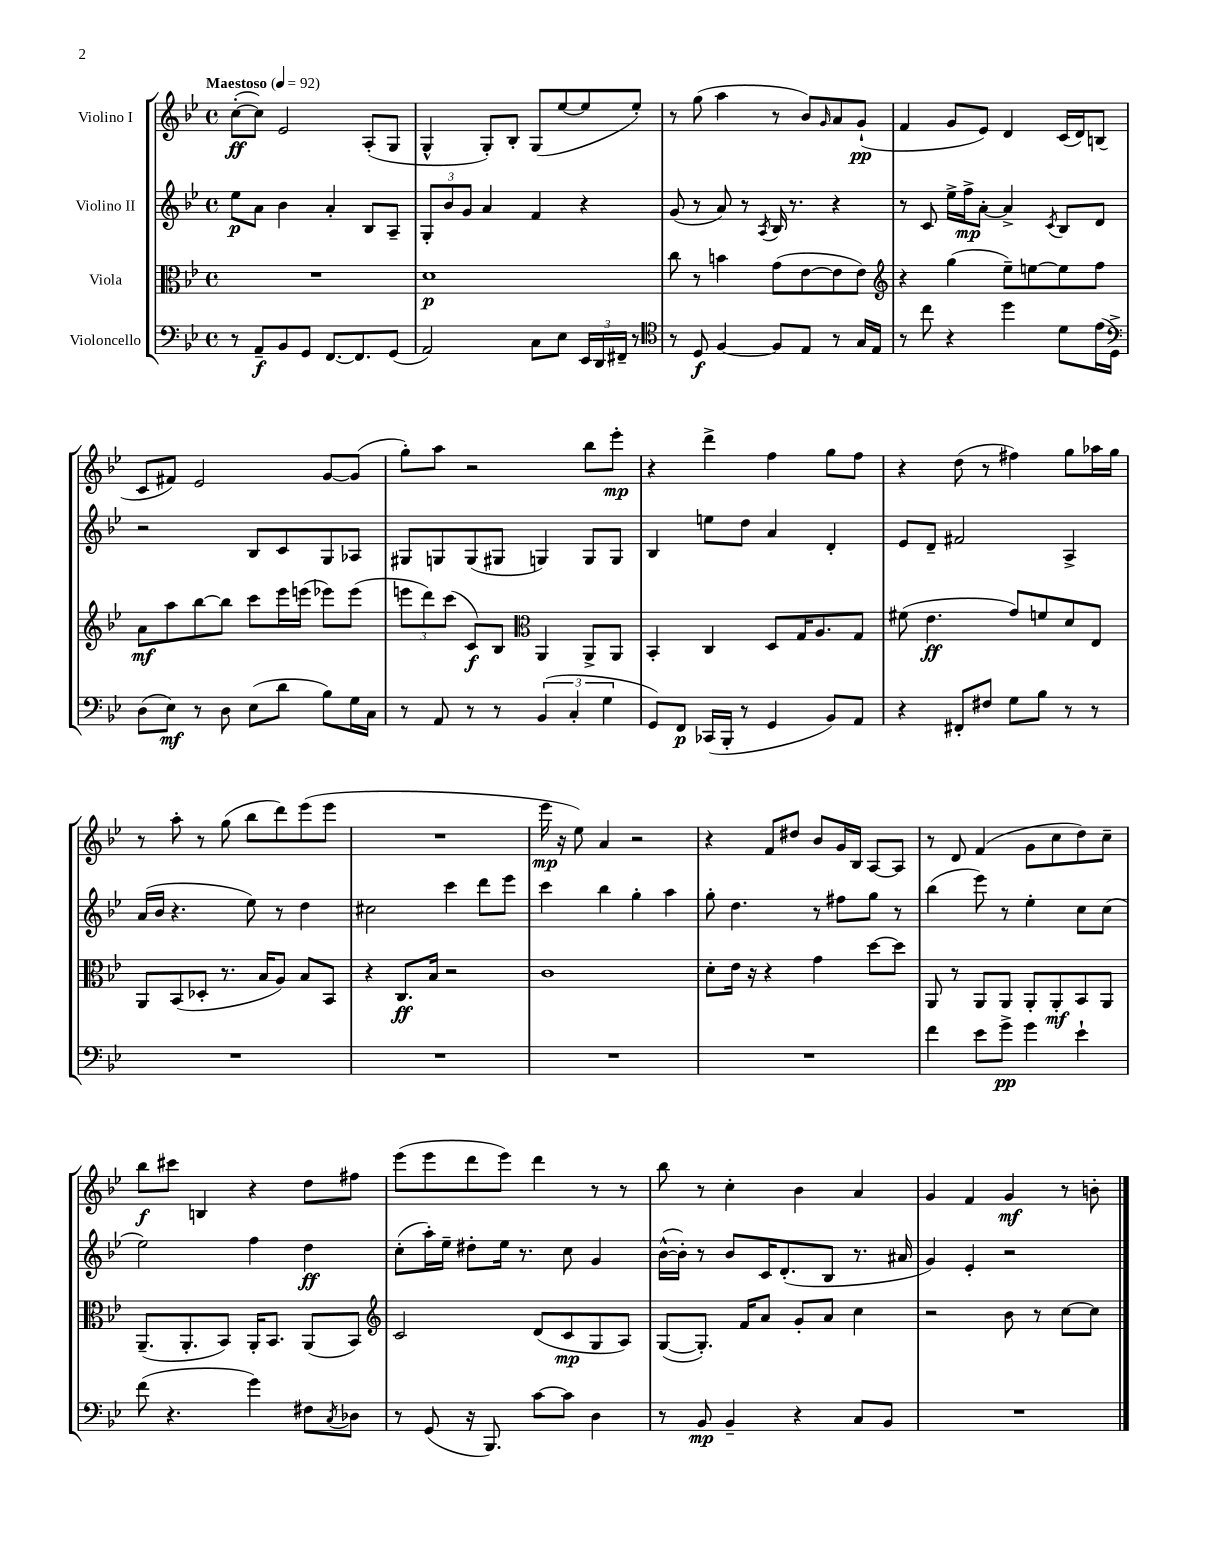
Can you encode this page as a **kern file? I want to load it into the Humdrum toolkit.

**kern	**kern	**kern	**kern
*staff4	*staff3	*staff2	*staff1
*clefF4	*clefC3	*clefG2	*clefG2
*k[b-e-]	*k[b-e-]	*k[b-e-]	*k[b-e-]
*M4/4	*M4/4	*M4/4	*M4/4
*met(c)	*met(c)	*met(c)	*met(c)
*MM92	*MM92	*MM92	*MM92
8r	1r	8ee-	([8cc'
8AA~	.	8a	8cc])
8BB-	.	4b-	2e-
8GG	.	.	.
[8.FF	.	4a'	.
8.FF]	.	.	.
.	.	8B-	(8A'
(8GG	.	8A~	8G
=	=	=	=
2AA)	1d	12G'	4G^^
.	.	12b-	.
.	.	12g	.
.	.	4a	8G')
.	.	.	8B-'
8C	.	4f	(8G
8E-	.	.	[8ee-
24EE-	.	4r	8ee-]
24DD	.	.	.
24FF#~	.	.	.
8r	.	.	8ee-')
=	=	=	=
*clefC4	*	*	*
8r	8cc	(8g	8r
8D	8r	8r	(8gg
[4F	4b	8a)	4aa
.	.	8r	.
.	.	8qA	.
8F]	(8g	16B-	8r
.	.	8.r	.
8E-	[8e-	.	8b-)
.	.	.	16qqg
8r	8e-]	4r	8a
16G	8e-)	.	(8g`
16E-	.	.	.
=	=	=	=
*	*clefG2	*	*
8r	4r	8r	4f
8cc	.	8c	.
4r	(4gg	16ee-^	8g
.	.	16ff^	.
.	.	[8a'	8e-)
4dd	8ee-~)	4a^]	4d
.	[8ee	.	.
.	.	8qc	.
8d	8ee]	8B-	(16c
.	.	.	16d)
(16e-	8ff	8d	(8B
16D^)	.	.	.
=	=	=	=
*clefF4	*	*	*
(8D	8a	2r	8c
8E-)	8aa	.	8f#)
8r	[8bb-	.	2e-
8D	8bb-]	.	.
(8E-	8ccc	8B-	.
8d	16eee-	8c	.
.	(16eee	.	.
8B-)	8eee-)	8G	[8g
16G	(8eee-	8A-	(8g]
16C	.	.	.
=	=	=	=
8r	12eee	8G#	8gg')
.	12ddd)	.	.
8AA	.	8G	8aa
.	(12ccc	.	.
8r	8c)	(8G	2r
8r	8B-	8G#	.
*	*clefC3	*	*
(6BB-	4AA	4G)	.
6C'	.	.	.
.	8AA^	8G	8bb-
6G	.	.	.
.	8AA	8G	8eee-'
=	=	=	=
8GG)	4BB-'	4B-	4r
8FF	.	.	.
(16CC-	4C	8ee	4ddd^
16BBB-'	.	.	.
8r	.	8dd	.
4GG	8D	4a	4ff
.	16G	.	.
.	8.A	.	.
8BB-)	.	4d'	8gg
8AA	8G	.	8ff
=	=	=	=
4r	(8f#	8e-	4r
.	4.e-	8d~	.
8FF#'	.	2f#	(8dd
8F#	.	.	8r
8G	8g)	.	4ff#)
8B-	8f	.	.
8r	8d	4A^	8gg
8r	8E-	.	16aa-
.	.	.	16gg
=	=	=	=
1r	8AA	(16a	8r
.	.	16b-	.
.	(8BB-	4.r	8aa'
.	8D-'	.	8r
.	8.r	.	(8gg
.	.	8ee-)	8bb-
.	16B-	.	.
.	8A)	8r	8ddd)
.	8B-	4dd	(8eee-
.	8BB-	.	8eee-
=	=	=	=
1r	4r	2cc#	1r
.	8.C	.	.
.	16B-	.	.
.	2r	4ccc	.
.	.	8ddd	.
.	.	8eee-	.
=	=	=	=
1r	1c	4ccc	16eee-
.	.	.	16r
.	.	.	8ee-)
.	.	4bb-	4a
.	.	4gg'	2r
.	.	4aa	.
=	=	=	=
1r	8d'	8gg'	4r
.	16e-	4.dd	.
.	16r	.	.
.	4r	.	8f
.	.	.	8dd#
.	4g	8r	8b-
.	.	8ff#	16g
.	.	.	16B-
.	[8dd	8gg	[8A
.	8dd]	8r	8A]
=	=	=	=
4f	8AA	(4bb-	8r
.	8r	.	8d
8e-	8AA	8eee-)	(4f
8g^	8AA	8r	.
4g	8AA'	4ee-'	8g
.	8AA'	.	8cc
4e-`	8BB-	8cc	8dd)
.	8AA	(8cc	8cc~
=	=	=	=
(8f	(8.AA~	2ee-)	8bb-
4.r	.	.	8ccc#
.	8.AA'	.	.
.	.	.	4B
.	8BB-)	.	.
4g)	16AA'	4ff	4r
.	8.BB-	.	.
8F#	(8AA	4dd	8dd
8qC	.	.	.
8D-	8BB-)	.	8ff#
=	=	=	=
*	*clefG2	*	*
8r	2c	(8cc'	(8eee-
(8GG	.	16aa')	8eee-
.	.	16ee-~	.
16r	.	8dd#'	8ddd
8.BBB-)	.	.	.
.	.	16ee-	8eee-)
.	.	8.r	.
[8c	(8d	.	4ddd
8c]	8c	8cc	.
4D	8G	4g	8r
.	8A)	.	8r
=	=	=	=
8r	([8G	([16b-^^	8bb-
.	.	16b-'])	.
8BB-	8.G'])	8r	8r
4BB-~	.	8b-	4cc'
.	16f	.	.
.	8a	16c	.
.	.	(8.d'	.
4r	8g'	.	4b-
.	8a	8B-	.
8C	4cc	8.r	4a
8BB-	.	.	.
.	.	16a#	.
=	=	=	=
1r	2r	4g)	4g
.	.	4e-'	4f
.	8b-	2r	4g
.	8r	.	.
.	[8cc	.	8r
.	8cc]	.	8b'
==	==	==	==
*-	*-	*-	*-
